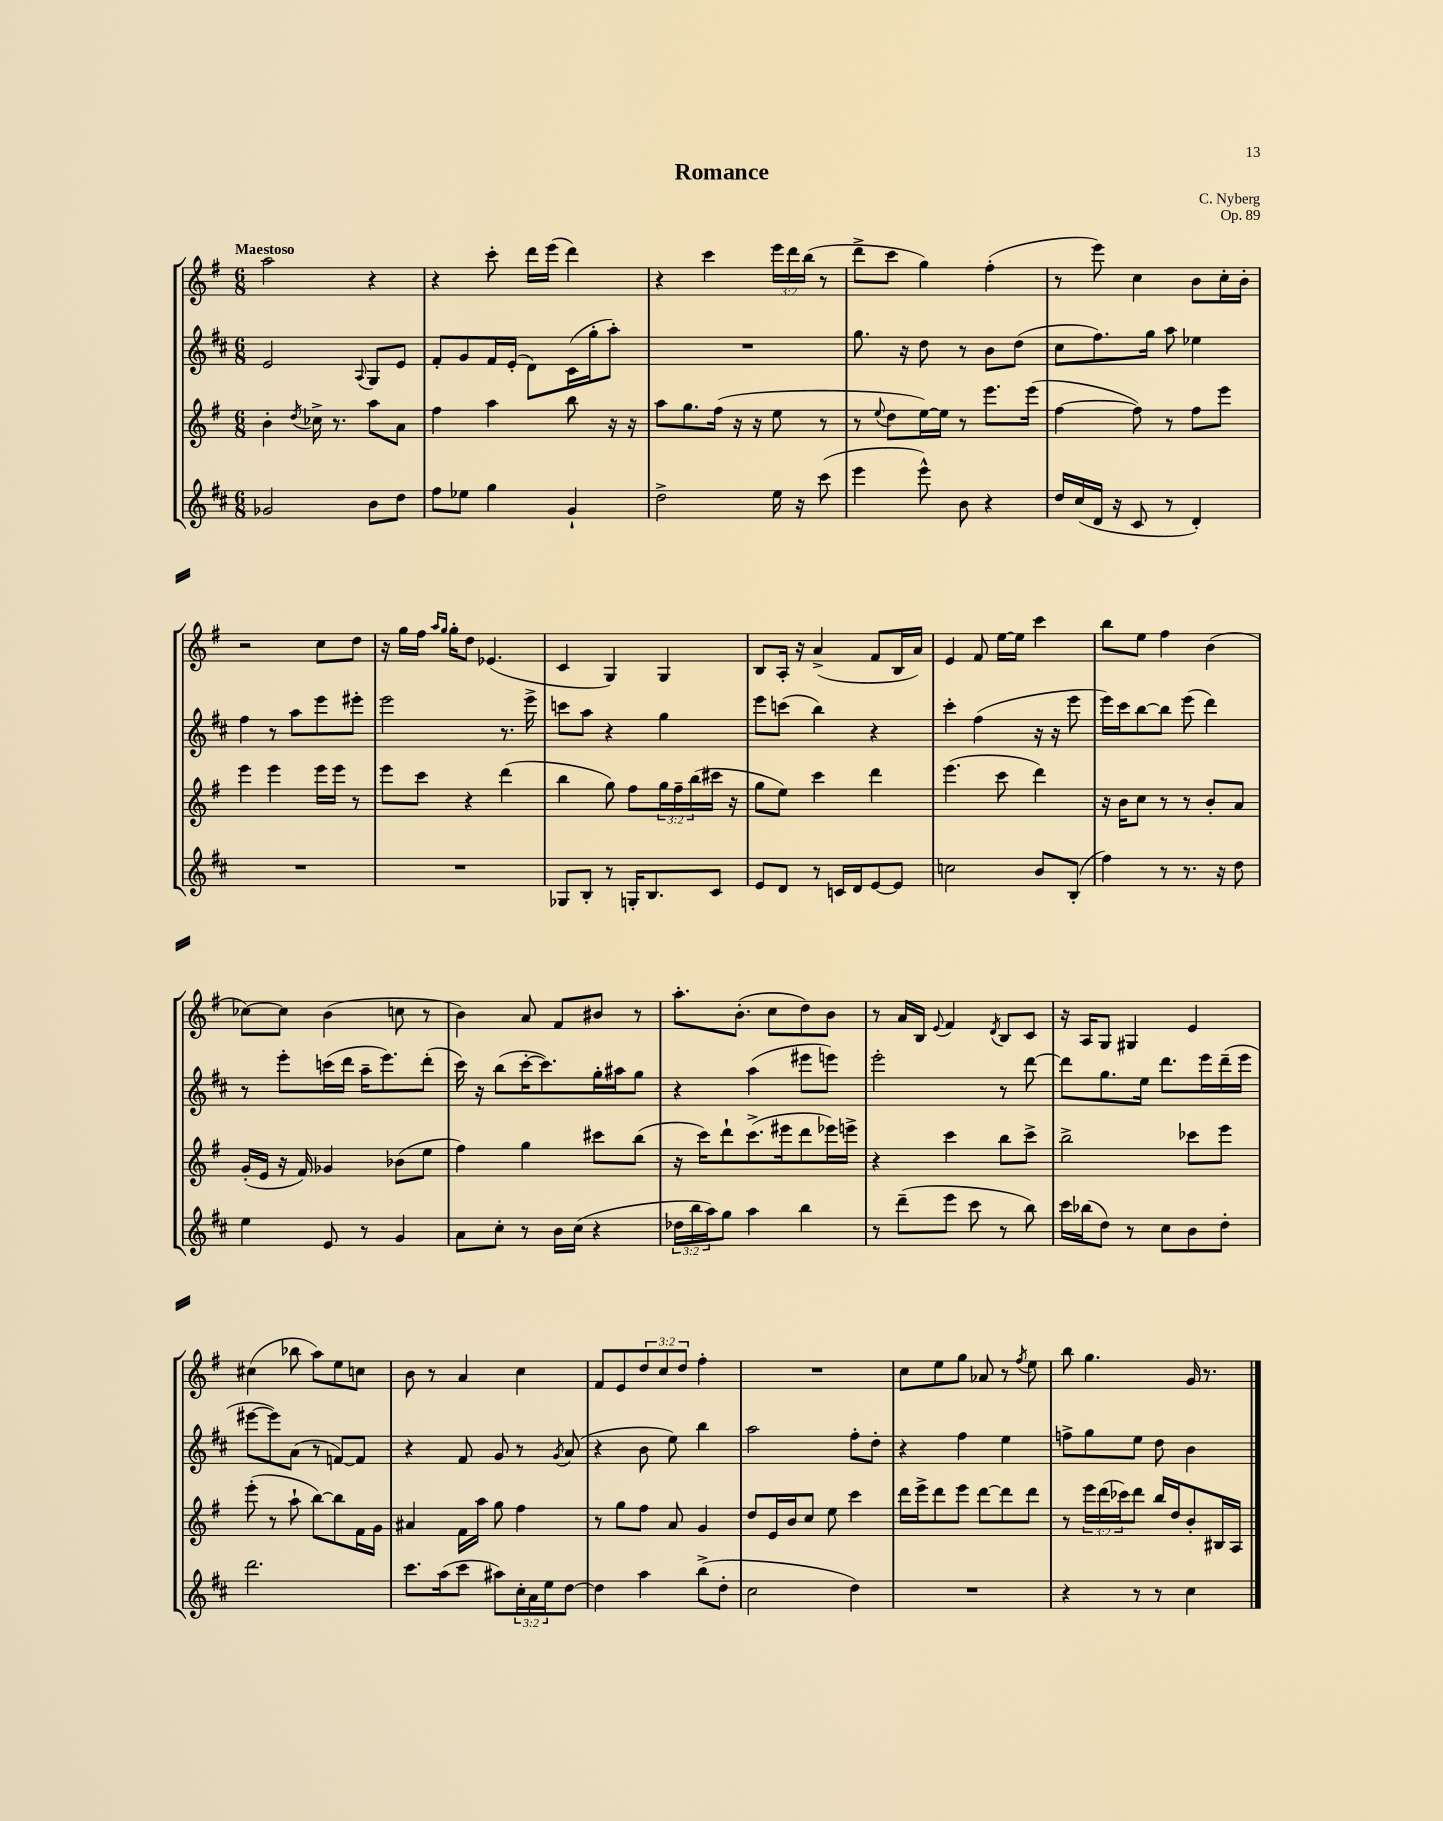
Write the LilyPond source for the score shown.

\header { title = "Romance" composer = "C. Nyberg" opus = "Op. 89" }
<<
\new StaffGroup <<
\new Staff = "s0" {
    \clef treble \key g \major \numericTimeSignature \time 6/8 \override Staff.TupletNumber.text = #tuplet-number::calc-fraction-text \tempo "Maestoso"
    a''2 r4 |
    r4 c'''8-. d'''16 e'''16( d'''4) |
    r4 c'''4 \tuplet 3/2 { e'''16 d'''16 b''16( } r8 |
    d'''8-> c'''8 g''4) fis''4-.( |
    r8 e'''8) c''4 b'8 c''16-. b'16-. |
    r2 c''8 d''8 |
    r16 g''16 fis''16 \grace { a''16 g''16 } g''16-. d''8 ees'4.( |
    c'4 g4) g4 |
    b8 a16-. r16 a'4->( fis'8 b16 a'16) |
    e'4 fis'8 e''16~ e''16 c'''4 |
    b''8 e''8 fis''4 b'4( |
    ces''8~) ces''8 b'4( c''8 r8 |
    b'4) a'8 fis'8 bis'8 r8 |
    a''8.-. b'8.-.( c''8 d''8) b'8 |
    r8 a'16 b16 \appoggiatura { e'8 } fis'4 \acciaccatura { d'8 } b8 c'8 |
    r16 a16 g8 gis4 e'4 |
    cis''4( bes''8 a''8) e''8 c''8 |
    b'8 r8 a'4 c''4 |
    fis'8 e'8 \tuplet 3/2 { d''8 c''8 d''8 } fis''4-. |
    R2. |
    c''8 e''8 g''8 aes'8 r8 \acciaccatura { fis''8 } e''8 |
    b''8 g''4. g'16 r8. \bar "|." |
}
\new Staff = "s1" {
    \clef treble \key d \major \numericTimeSignature \time 6/8
    e'2 \appoggiatura { a8 } g8 e'8 |
    fis'8-. g'8 fis'16 e'16-.( d'8) cis'16( g''16-. a''8-.) |
    R2. |
    g''8. r16 d''8 r8 b'8 d''8( |
    cis''8 fis''8.) g''16 a''8 ees''4 |
    fis''4 r8 a''8 e'''8 eis'''8-. |
    e'''2 r8. e'''16-> |
    c'''8 a''8 r4 g''4 |
    e'''8 c'''8( b''4) r4 |
    cis'''4-. fis''4( r16 r16 e'''8 |
    e'''16) cis'''16 b''8~ b''8 e'''8( d'''4) |
    r8 e'''8-. c'''16( d'''16 a''16-- e'''8.) d'''8-.( |
    cis'''16) r16 b''8( cis'''16~-. cis'''8.) g''16-. ais''16 g''8 |
    r4 a''4( eis'''8 e'''8) |
    e'''2-. r8 d'''8~ |
    d'''8 g''8. e''16 d'''8. e'''16 d'''16--( e'''16 |
    eis'''8~ eis'''8) a'8( r8 f'8~) f'8 |
    r4 fis'8 g'8 r8 \acciaccatura { g'8 } a'8( |
    r4 b'8 e''8) b''4 |
    a''2 fis''8-. d''8-. |
    r4 fis''4 e''4 |
    f''8-> g''8 e''8 d''8 b'4 \bar "|." |
}
\new Staff = "s2" {
    \clef treble \key g \major \numericTimeSignature \time 6/8 \override Staff.TupletNumber.text = #tuplet-number::calc-fraction-text
    b'4-. \acciaccatura { d''8 } ces''16-> r8. a''8 a'8 |
    fis''4 a''4 b''8 r16 r16 |
    a''8 g''8. fis''16( r16 r16 e''8 r8 |
    r8 \appoggiatura { e''8 } d''8 e''16~) e''16 r8 e'''8. e'''16( |
    fis''4~ fis''8) r8 fis''8 e'''8 |
    e'''4 e'''4 e'''16 e'''16 r8 |
    e'''8 c'''8 r4 d'''4( |
    b''4 g''8) fis''8 \tuplet 3/2 { g''16 fis''16-- b''16( } cis'''16 r16 |
    g''8 e''8) c'''4 d'''4 |
    e'''4.( c'''8 d'''4) |
    r16 b'16 c''8 r8 r8 b'8-. a'8 |
    g'16-.( e'16 r16 fis'16) ges'4 bes'8( e''8 |
    fis''4) g''4 cis'''8 b''8( |
    r16 c'''16) d'''8-! c'''8.->( eis'''16 d'''8 ees'''16) e'''16-> |
    r4 c'''4 b''8 c'''8-> |
    b''2-> ces'''8 e'''8 |
    e'''8-.( r8 a''8-! b''8~) b''8 fis'16 g'16 |
    ais'4 fis'16 a''16 g''8 fis''4 |
    r8 g''8 fis''8 a'8 g'4 |
    d''8 e'16 b'16 c''8 e''8 c'''4 |
    d'''16 e'''16-> d'''8 e'''8 d'''8~ d'''8 d'''8 |
    r8 \tuplet 3/2 { e'''16 d'''16( ces'''16) } d'''8 b''16 d''16 b'8-. bis16 a16 \bar "|." |
}
\new Staff = "s3" {
    \clef treble \key d \major \numericTimeSignature \time 6/8 \override Staff.TupletNumber.text = #tuplet-number::calc-fraction-text
    ges'2 b'8 d''8 |
    fis''8 ees''8 g''4 g'4-! |
    d''2-> e''16 r16 cis'''8( |
    e'''4 e'''8-^) b'8 r4 |
    d''16 cis''16( d'16 r16 cis'8 r8 d'4-.) |
    R2. |
    R2. |
    ges8 b8-. r8 g16-. b8. cis'8 |
    e'8 d'8 r8 c'16 d'16 e'8~ e'8 |
    c''2 b'8 b8-.( |
    fis''4) r8 r8. r16 d''8 |
    e''4 e'8 r8 g'4 |
    a'8 cis''8-. r8 b'16 cis''16( r4 |
    \tuplet 3/2 { des''16 b''16 a''16) } g''8 a''4 b''4 |
    r8 d'''8--( e'''8 cis'''8 r8 b''8) |
    cis'''16 bes''16( d''8) r8 cis''8 b'8 d''8-. |
    d'''2. |
    cis'''8. a''16( cis'''8 ais''8) \tuplet 3/2 { cis''16-. a'16 e''16 } d''8~ |
    d''4 a''4 b''8->( d''8-. |
    cis''2 d''4) |
    R2. |
    r4 r8 r8 cis''4 \bar "|." |
}
>>
>>
\layout { \context { \Score \remove "Bar_number_engraver" } }
